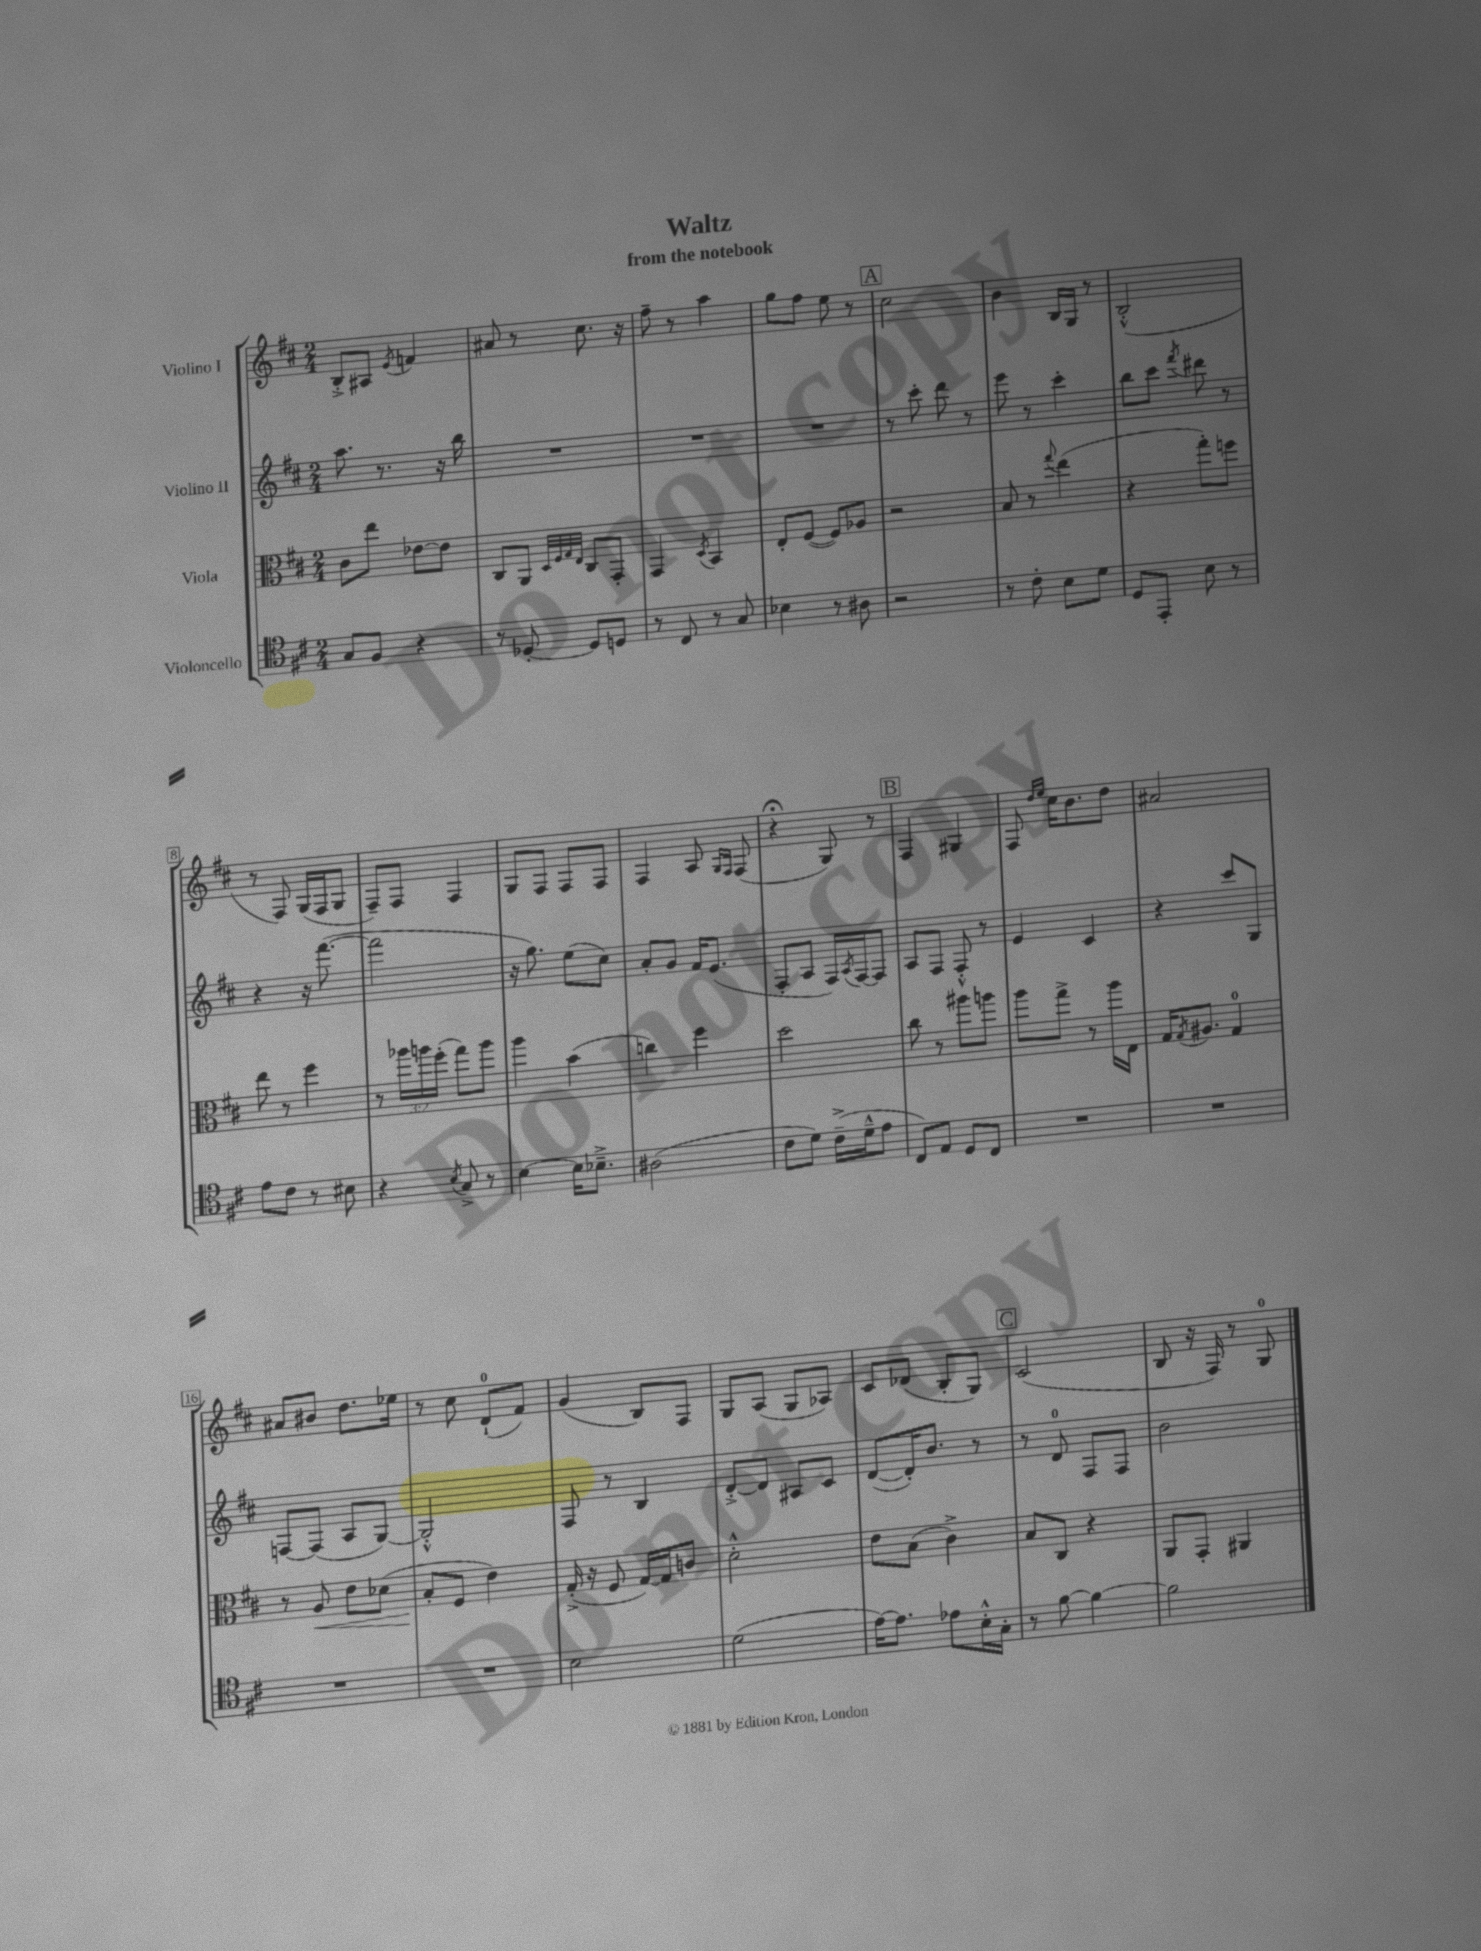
\header { title = "Waltz" subtitle = "from the notebook" }
<<
\new StaffGroup <<
\new Staff = "s0" \with { instrumentName = "Violino I" } {
    \clef treble \key d \major \numericTimeSignature \time 2/4
    b8-.-> ais8 \acciaccatura { e'8 } f'4 |
    ais'8 r8 cis''8. r16 |
    fis''8-- r8 a''4 |
    g''8 fis''8 e''8 r8 |
    \mark \markup { \box "A" } cis''2 |
    b'4 b16 g16 r8 |
    b2-.-^( |
    r8 fis8) g16( fis16 g8 |
    fis8--) fis8 fis4 |
    g8 fis8 fis8 fis8 |
    fis4 a8 \grace { g16 fis16 } fis8( |
    r4\fermata g8) r8 |
    \mark \markup { \box "B" } fis4 gis4 |
    fis8 \grace { d''16 e''16 } cis''16 b'8. d''8 |
    ais'2 |
    ais'8 bis'8 d''8. ees''16 |
    r8 cis''8 d'8-0-!( fis'8) |
    g'4( b8) fis8 |
    g8 a8( g8 aes8) |
    cis'8 des'8( b8-. g8) |
    \mark \markup { \box "C" } cis'2( |
    b8 r16 fis16) r8 g8-0 \bar "|." |
}
\new Staff = "s1" \with { instrumentName = "Violino II" } {
    \clef treble \key d \major \numericTimeSignature \time 2/4
    a''8. r8. r16 b''16 |
    R2 |
    R2 |
    R2 |
    \mark \markup { \box "A" } r8 cis'''8-. d'''8 r8 |
    e'''8 r8 cis'''4-. |
    b''8 cis'''8 \acciaccatura { fis'''8 } dis'''8 r8 |
    r4 r16 fis'''8.~( |
    fis'''2 |
    r16 g''8.) e''8( cis''8) |
    a'8-. g'8 fis'16 e'8.( |
    fis8-. a8 fis16) \acciaccatura { a8 } fis16~ fis8 |
    \mark \markup { \box "B" } a8 fis8 fis8-.-^ r8 |
    e'4 cis'4 |
    r4 cis'''8 g8 |
    f8~ f8( a8 g8~) |
    g2-.-^ |
    fis8 r8 b4 |
    d'8~-.-> d'8 ais8 cis'8 |
    d'8~( d'16-.) b'8. r8 |
    \mark \markup { \box "C" } r8 d'8-0 fis8 fis8 |
    b'2 \bar "|." |
}
\new Staff = "s2" \with { instrumentName = "Viola" } {
    \clef alto \key d \major \numericTimeSignature \time 2/4 \override Staff.TupletNumber.text = #tuplet-number::calc-fraction-text
    cis'8 e''8 ees'8~ ees'8 |
    cis8 a,8 \grace { d32 fis32 g32 e32 } cis8 g,8-. |
    g,4 \acciaccatura { d8 } b,4 |
    e8-. fis8~( fis8) aes8 |
    \mark \markup { \box "A" } r2 |
    b8 r8 \appoggiatura { g''8 } e''4( |
    r4 g''8-.) f''8 |
    e''8 r8 fis''4 |
    r8 \tuplet 3/2 { aes''16 a''16 fis''16-.( } g''8) a''8 |
    a''4 b'4( |
    c''4) fis''4 |
    d''2 |
    \mark \markup { \box "B" } cis''8 r8 ais''8 a''8 |
    a''8 g''8-> r8 a''16 e16 |
    g16 \acciaccatura { g8 } ais8. g4-0 |
    r8 a8\< e'8 des'8( |
    b8-.\! fis8 e'4) |
    g16-.->( r16 fis8 g16~) g16 c'8 |
    d'2-.-^ |
    e'8 b8( cis'4->) |
    \mark \markup { \box "C" } b8 cis8 r4 |
    a,8 g,8-. ais,4 \bar "|." |
}
\new Staff = "s3" \with { instrumentName = "Violoncello" } {
    \clef tenor \key d \major \numericTimeSignature \time 2/4
    g8 fis8 r4 |
    r8 des8~-. des8 d8 |
    r8 cis8 r8 g8 |
    bes4 r8 ais8 |
    \mark \markup { \box "A" } r2 |
    r8 cis'8-. b8 d'8 |
    d8 e,8-. b8 r8 |
    e'8 cis'8 r8 bis8 |
    r4 \acciaccatura { b8 } g8-> r8 |
    b4~ b16 bes8.---> |
    ais2( |
    cis'8 d'8) cis'16--->( d'16---^ e'8 |
    \mark \markup { \box "B" } cis8) e8 d8 cis8 |
    R2 |
    R2 |
    R2 |
    R2 |
    b2 |
    d'2( |
    e'16~) e'8. ees'8 b16-.-^ g16-. |
    \mark \markup { \box "C" } r8 fis'8~ fis'4~ |
    fis'2 \bar "|." |
}
>>
>>
\layout { \context { \Score \override BarNumber.stencil = #(make-stencil-boxer 0.1 0.3 ly:text-interface::print) } }
